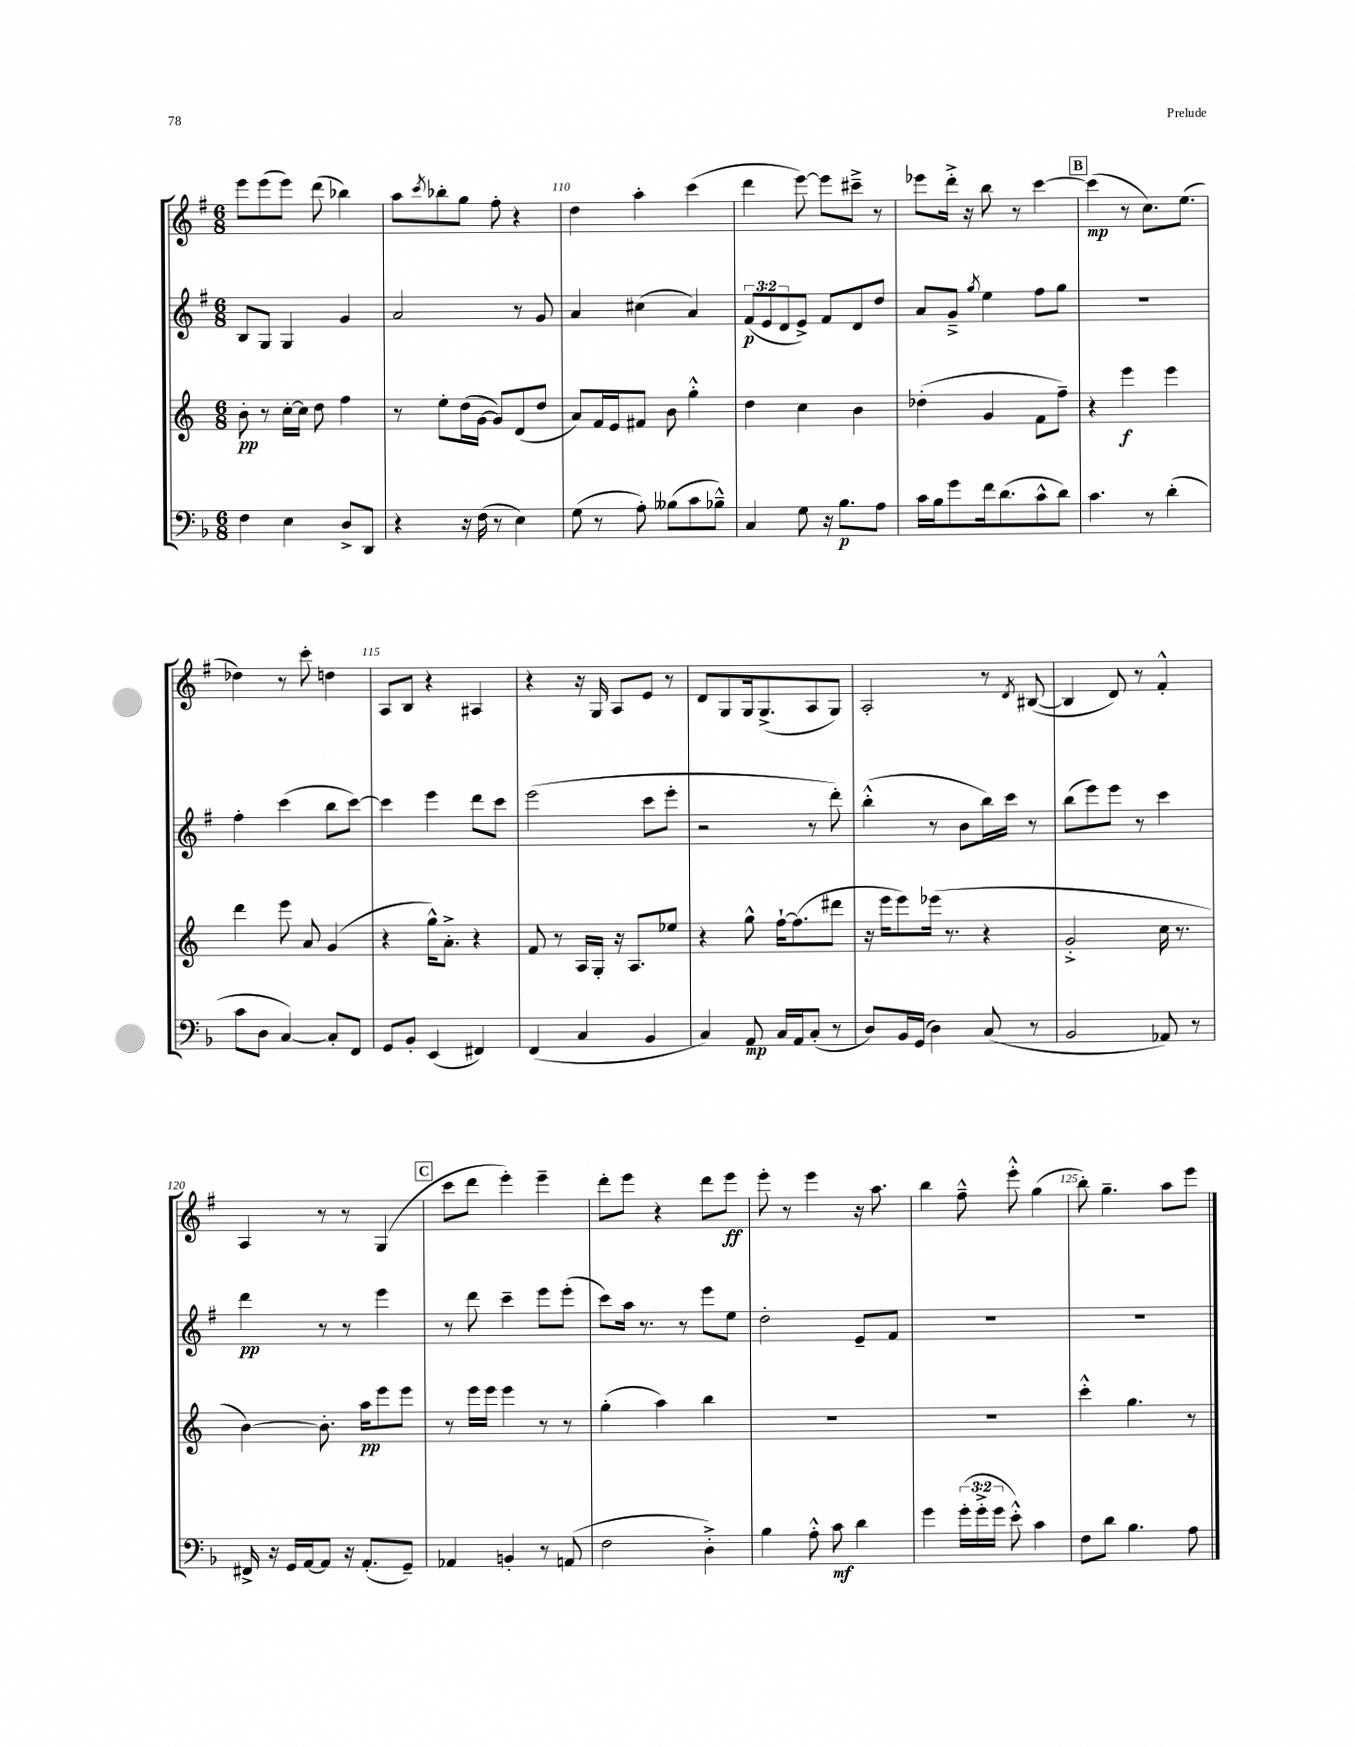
<<
\new StaffGroup <<
\new Staff = "s0" {
    \clef treble \key g \major \numericTimeSignature \time 6/8
    e'''8 e'''8( e'''8) d'''8( bes''4) |
    a''8 \acciaccatura { c'''8 } bes''8-. g''8 fis''8-. r4 |
    d''4 a''4-. c'''4( |
    d'''4 e'''8~) e'''8 cis'''8---> r8 |
    ees'''8 d'''16-.-> r16 b''8 r8 c'''4~ |
    \mark \markup { \box "B" } c'''4\mp( r8 c''8.) e''8.( |
    des''4) r8 c'''8-. d''4 |
    a8 b8 r4 ais4 |
    r4 r16 g16 a8 e'8 r8 |
    d'8 g8 g16 g8.->( a8 g8) |
    a2-. r8 \acciaccatura { d'8 } bis8~( |
    bis4 d'8) r8 fis'4-.-^ |
    a4 r8 r8 g4( |
    \mark \markup { \box "C" } c'''8 d'''8 e'''4-.) e'''4-- |
    d'''8-. e'''8 r4 d'''8 e'''8\ff |
    e'''8-. r8 e'''4 r16 a''8. |
    b''4 fis''8---^ e'''8-.-^ g''4( |
    b''8-.) g''4.-- a''8 e'''8 \bar "|." |
}
\new Staff = "s1" {
    \clef treble \key g \major \numericTimeSignature \time 6/8 \override Staff.TupletNumber.text = #tuplet-number::calc-fraction-text
    b8 g8 g4 g'4 |
    a'2 r8 g'8 |
    a'4 cis''4( a'4) |
    \tuplet 3/2 { fis'8\p( e'8 d'8 } e'8->) fis'8 d'8 d''8 |
    a'8 g'8---> \acciaccatura { g''8 } e''4 fis''8 g''8 |
    \mark \markup { \box "B" } R2. |
    fis''4-. c'''4( b''8 c'''8~) |
    c'''4 e'''4 d'''8 c'''8 |
    e'''2( c'''8 e'''8-. |
    r2 r8 d'''8-.) |
    b''4-.-^( r8 b'8 b''16) c'''16 r8 |
    b''8( e'''8) e'''8 r8 c'''4 |
    d'''4\pp r8 r8 e'''4 |
    \mark \markup { \box "C" } r8 d'''8 c'''4-- e'''8 e'''8-.( |
    c'''8) a''16 r8. r8 e'''8 e''8 |
    d''2-. e'8-- fis'8 |
    R2. |
    R2. \bar "|." |
}
\new Staff = "s2" {
    \clef treble \key c \major \numericTimeSignature \time 6/8
    b'8-.\pp r8 c''16~-. c''16 d''8 f''4 |
    r8 e''8-. d''16( g'16~ g'8) d'8( d''8 |
    a'8) f'16 e'16 fis'8 b'8 g''4-.-^ |
    d''4 c''4 b'4 |
    des''4-.( g'4 f'8 f''8--) |
    \mark \markup { \box "B" } r4 e'''4\f e'''4 |
    d'''4 e'''8 a'8 g'4( |
    r4 g''16-^) a'8.-.-> r4 |
    f'8 r8 a16 g16-. r16 a8. ees''8 |
    r4 g''8-^ f''16~-! f''8.( dis'''8 |
    r16 e'''16 e'''8) ees'''16( r8. r4 |
    g'2-.-> c''16 r8. |
    b'4~) b'8.-. a''16\pp e'''8 e'''8 |
    \mark \markup { \box "C" } r8 e'''16 e'''16 e'''4 r8 r8 |
    g''4-.( a''4) b''4 |
    R2. |
    R2. |
    c'''4-.-^ g''4. r8 \bar "|." |
}
\new Staff = "s3" {
    \clef bass \key f \major \numericTimeSignature \time 6/8 \override Staff.TupletNumber.text = #tuplet-number::calc-fraction-text
    f4 e4 d8-> d,8 |
    r4 r16 f16( r8 e4) |
    g8( r8 a8-.) beses8( c'8 bes8---^) |
    c4 g8 r16 bes8.\p a8 |
    c'16 bes16 g'8 f'16 d'8.( c'8-^ d'8) |
    \mark \markup { \box "B" } c'4. r8 d'4-.( |
    c'8 d8 c4~) c8-. f,8 |
    g,8 bes,8-. e,4( fis,4) |
    f,4( c4 bes,4 |
    c4) a,8\mp c16 a,16 c8-.( r8 |
    d8) bes,16 g,16( d4) c8( r8 |
    bes,2 aes,8) r8 |
    fis,16-> r16 g,16 a,16~ a,8 r16 a,8.-.( g,8--) |
    \mark \markup { \box "C" } aes,4 b,4-. r8 a,8( |
    f2 d4-.->) |
    bes4 a8-.-^ c'8\mf d'4 |
    g'4 \tuplet 3/2 { g'16-.( g'16-.-> g'16 } e'8-.-^) c'4 |
    f8 d'8 bes4. a8 \bar "|." |
}
>>
>>
\layout { \context { \Score currentBarNumber = #108 \override BarNumber.break-visibility = ##(#f #t #t) barNumberVisibility = #(every-nth-bar-number-visible 5) } }
